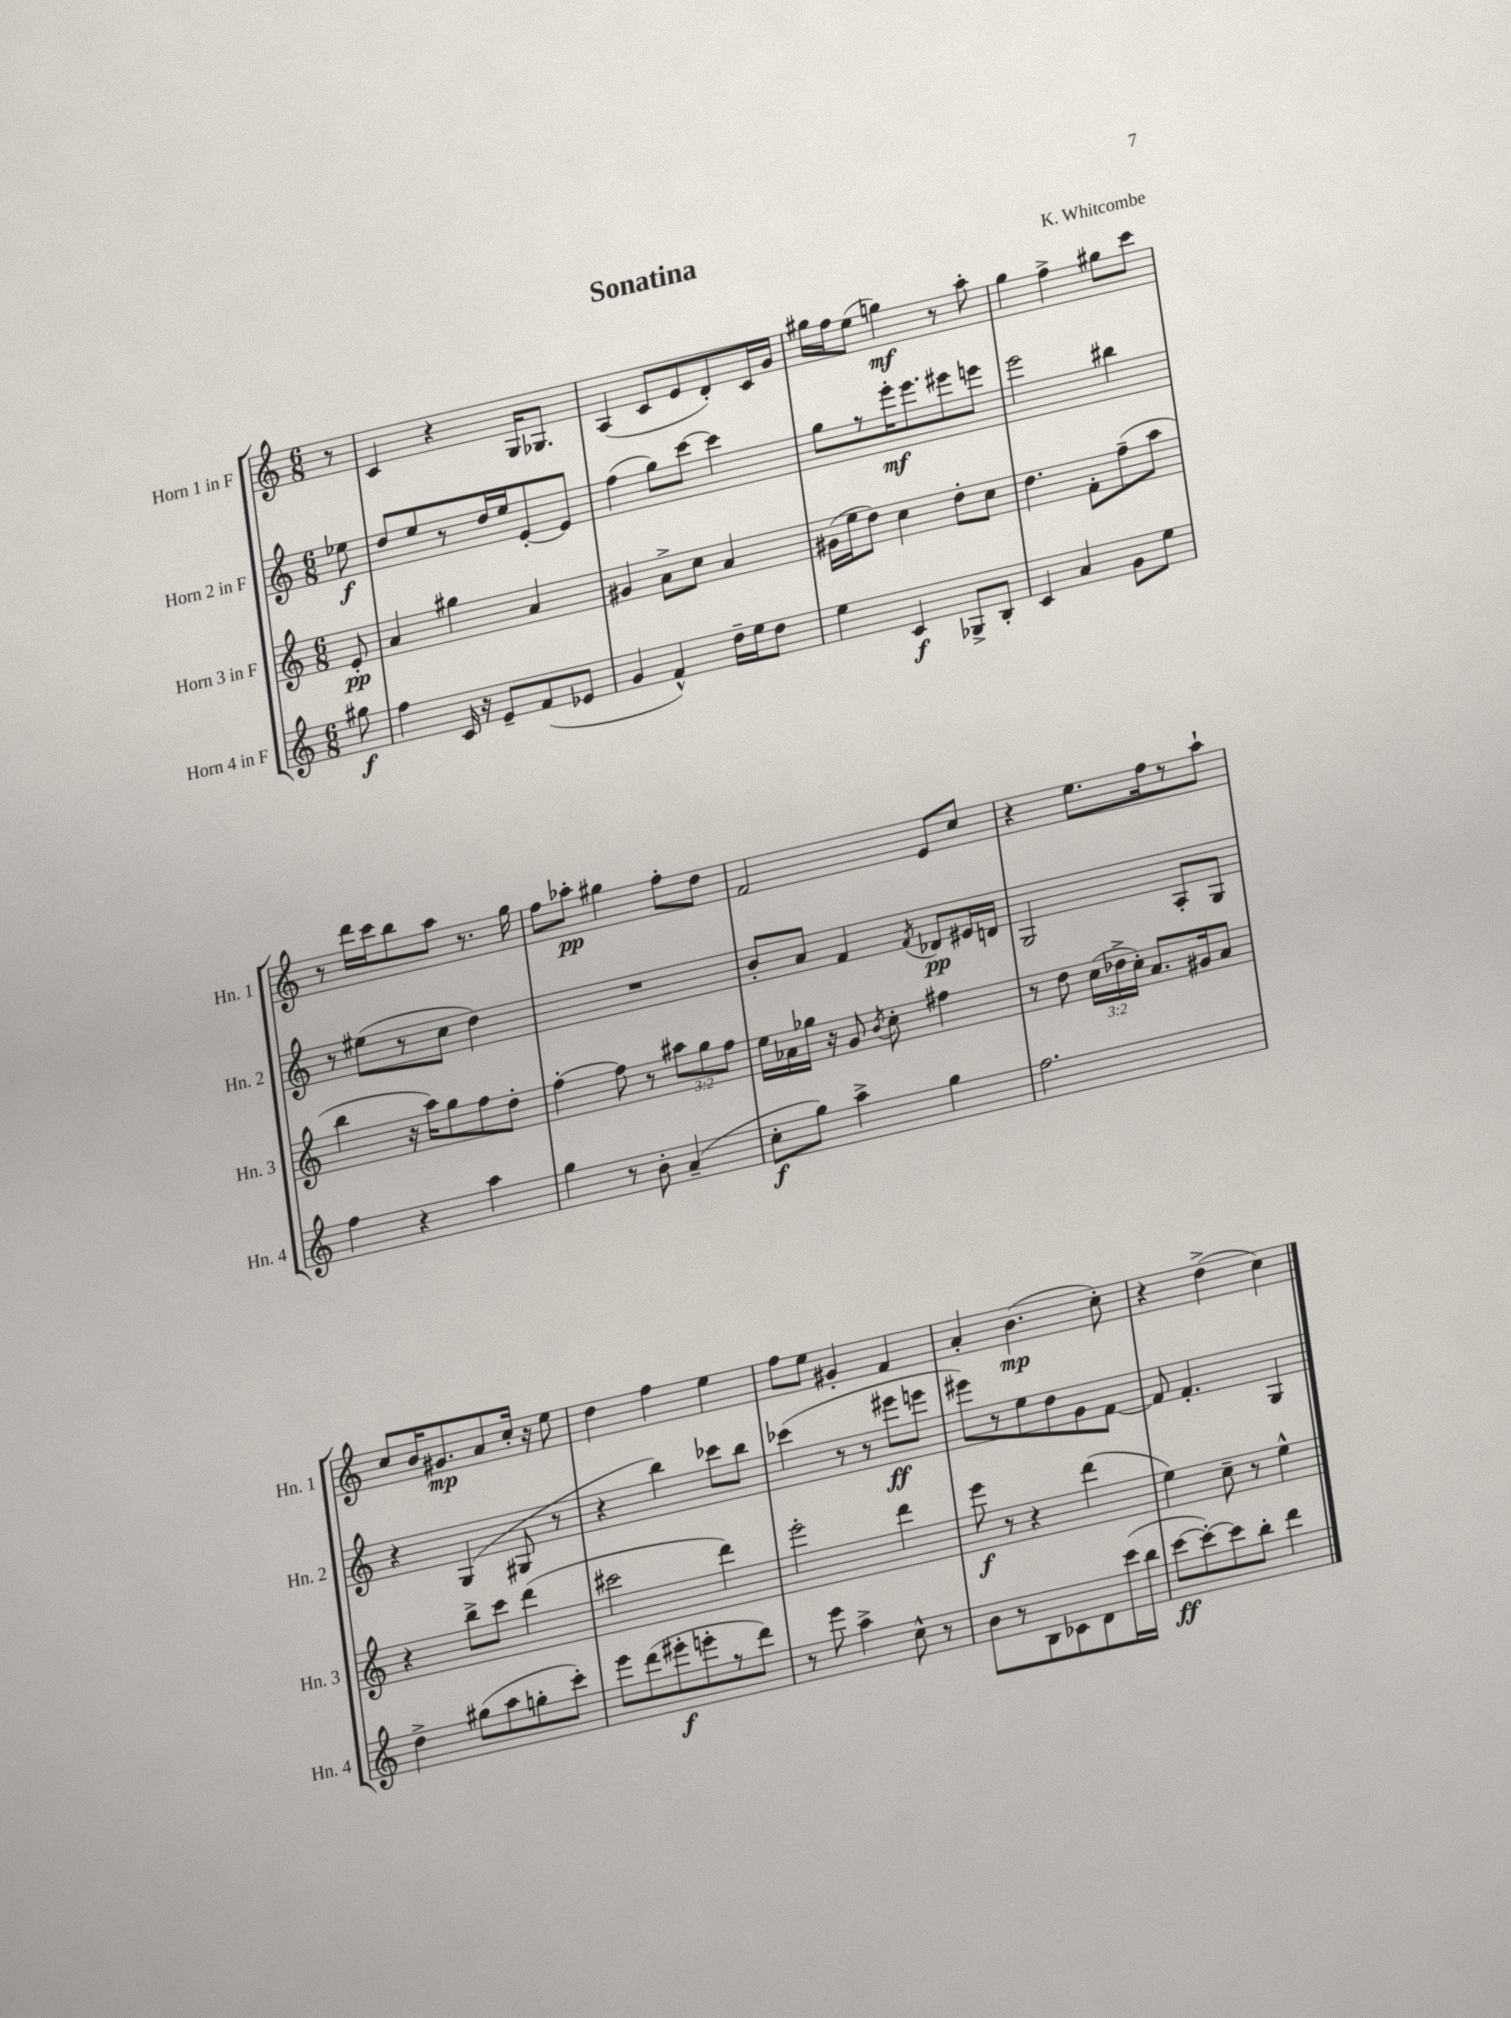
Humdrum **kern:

**kern	**kern	**kern	**kern
*staff4	*staff3	*staff2	*staff1
*clefG2	*clefG2	*clefG2	*clefG2
*k[]	*k[]	*k[]	*k[]
*M6/8	*M6/8	*M6/8	*M6/8
8gg#\	8e'/	8ee-\	8r
=	=	=	=
4ff\	4a/	8dd/L	4c/
.	.	8ee/	.
16c/	4gg#\	8r	4r
16r	.	.	.
8e~/L	.	16dd/L	.
.	.	16ee/J	.
(8f/	4a/	[8e'/	16G/LK
.	.	.	8.G-/J
8e-/J	.	8e/]J	.
=	=	=	=
4g/	4g#/	(4ff\	(4A/
4f^^/)	8a^\L	8gg\L)	8c/L
.	8cc\J	[8ccc\J	8e/
16dd~\LL	4a/	4ccc\]	8d'/)
16ee\J	.	.	.
8dd\J	.	.	16c/L
.	.	.	16g/JJ
=	=	=	=
4ee\	(16g#\LL	8gg\L	16gg#\LL
.	16ee\J	.	16ff\J
.	8dd\J)	8r	(8ee\J
4c/	4cc\	16eee'\K	4gg\)
.	.	8.eee\	.
8G-^/L	8dd'\L	8eee#\	8r
8B'/J	8cc\J	8eee\J	8aa'\
=	=	=	=
4c/	4.dd\	2eee\	4gg\
4a/	.	.	4ff^\
.	8f'\L	.	.
8g\L	(8ff~\	4bb#\	8gg#\L
8ee\J	8aa\J	.	8ccc\J
=	=	=	=
4ff\	4bb\	8r	8r
.	.	(8ee#\L	16ddd\LL
.	.	.	16ccc\J
4r	16r	8r	8bb\
.	16aa\LK)	.	.
.	8gg\	8cc\J	8aa\J
4aa\	8ff\	4dd\)	8.r
.	8dd'\J	.	.
.	.	.	16gg\
=	=	=	=
4gg\	[4ff'\	2.r	8ff\L
.	.	.	8aa-'\J
8r	8ff\]	.	4gg#\
8b'\	8r	.	.
(4a~/	12aa#\L	.	8ff'\L
.	12gg\	.	.
.	.	.	8dd\J
.	12ff\J	.	.
=	=	=	=
8cc'\L	16ee\LL	8b'/L	2f/
.	16a-\	.	.
8gg\J)	16gg-\JJ	8a/J	.
.	16r	.	.
4aa^\	8g/	4f/	.
.	8qb/	.	.
.	8cc'\	.	.
.	.	8qf/	.
4gg\	4ff#\	8d-/L	8e/L
.	.	16e#/L	8cc/J
.	.	16d/JJ	.
=	=	=	=
2.ff\	8r	2G/	4r
.	8dd\	.	.
.	(24cc\LL	.	8.ee\L
.	24dd-^\	.	.
.	24cc'\JJ)	.	.
.	8.a/L	.	.
.	.	.	16ff\k
.	.	8A'/L	8r
.	16g#/k	.	.
.	8a/J	8G/J	8aa`\J
=	=	=	=
4dd^\	4r	4r	8cc/L
.	.	.	16b/K
.	.	.	8.g#/
(8gg#\L	8bb^\L	(4G/	.
8aa\	8ccc\J	.	8a/
8gg'\	(4ddd\	8G#/	16cc'/Jk
.	.	.	16r
8ccc'\J)	.	8r	8ee\
=	=	=	=
8eee\L	2ccc#\	4r	4dd\
(8ddd\	.	.	.
8eee#'\	.	4bb\)	4ff\
8eee'\	.	.	.
8r	4ddd\)	8ccc-\L	4ee\
8ddd\J)	.	8bb\J	.
=	=	=	=
8r	2eee'\	(4ccc-\	8ff\L
8eee\	.	.	8ee\J
4aa^\	.	8r	4g#'/
.	.	8r	.
8cc^^\	4ddd\	8eee#\L	4f/
8r	.	8eee\J	.
=	=	=	=
8b\L	8eee\	8eee#\L)	4a'/
8r	8r	8r	.
8B\	4r	8ee\	(4.b\
8c-\	.	8dd\	.
8d\	(4ddd\	8g\	.
(16ccc\L	.	[8f\J	8cc'\)
16bb\JJ	.	.	.
=	=	=	=
[8ccc\L	4ee\)	8f/]	4r
8ccc'\_)	.	4.f'/	.
8ccc\]	8cc~\	.	(4dd^\
8bb'\J	8r	.	.
4ddd\	4ee^^\	4G/	4cc\)
==	==	==	==
*-	*-	*-	*-
